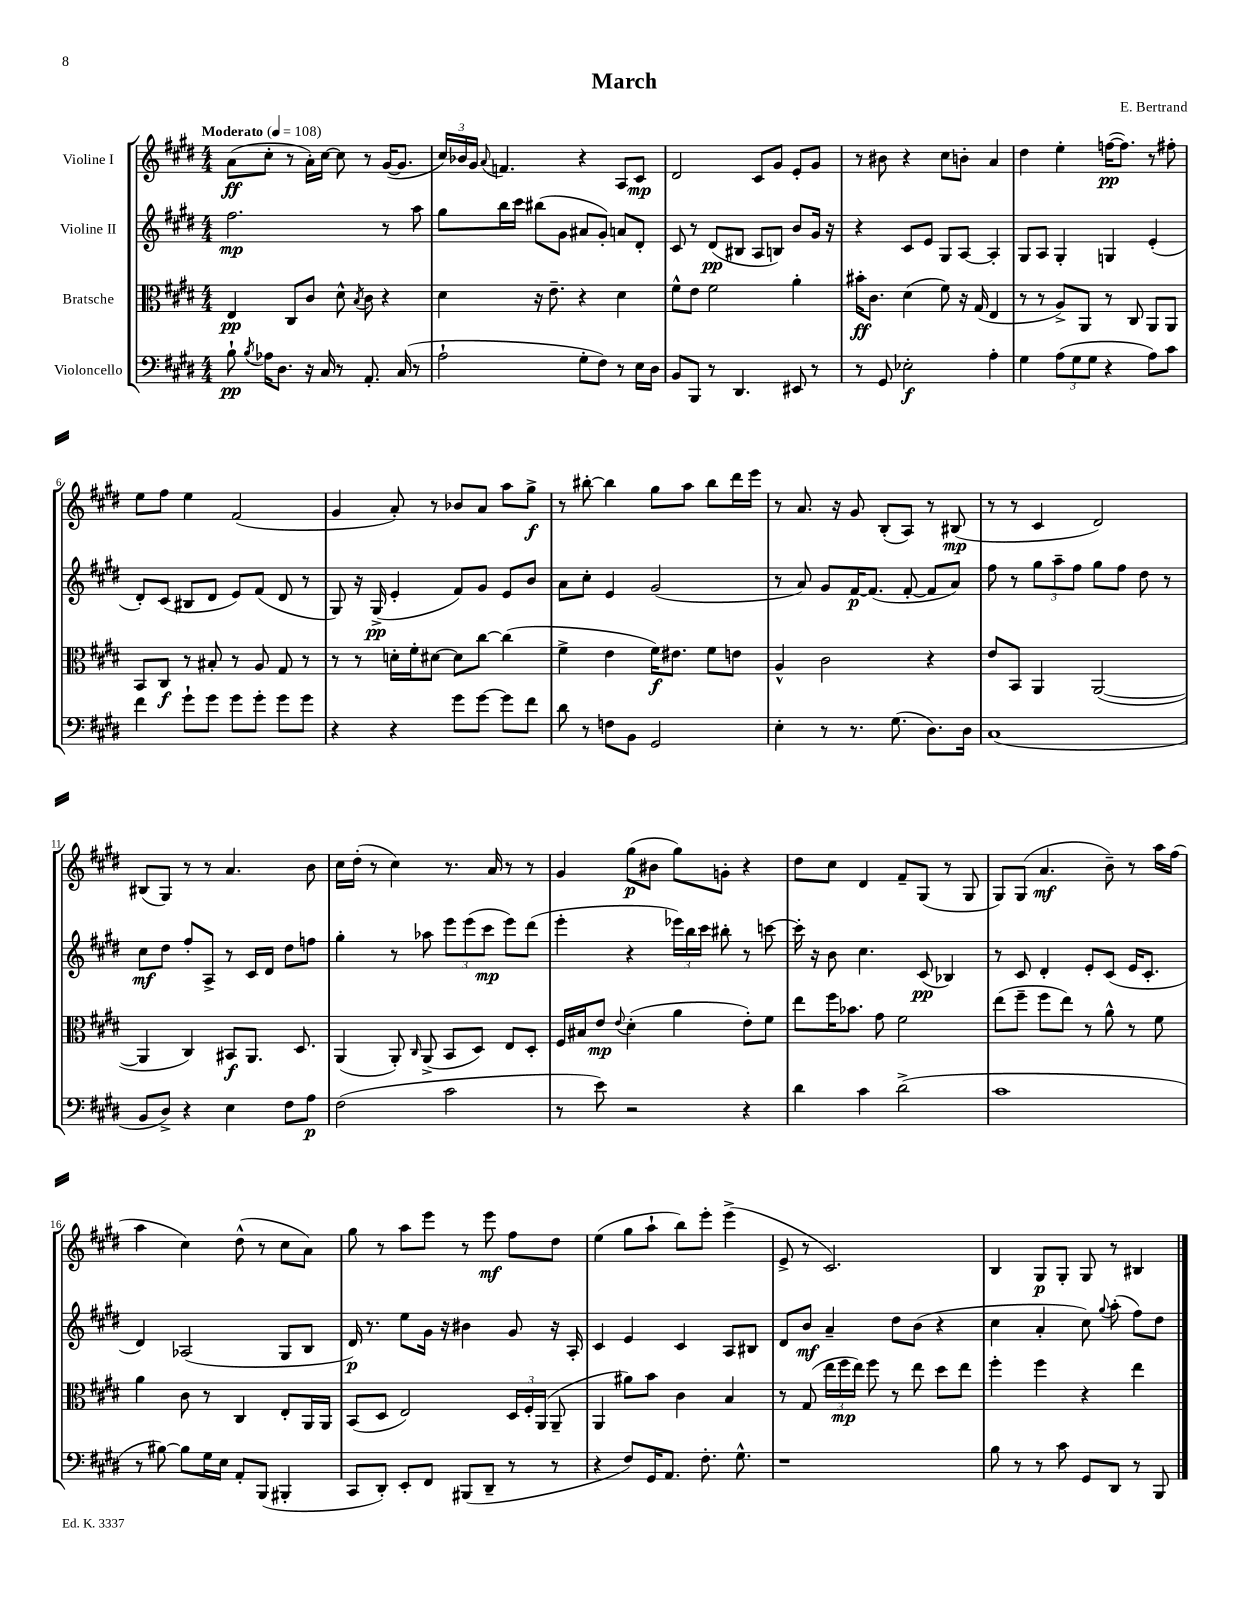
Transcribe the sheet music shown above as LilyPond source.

\header { title = "March" composer = "E. Bertrand" }
<<
\new StaffGroup <<
\new Staff = "s0" \with { instrumentName = "Violine I" } {
    \clef treble \key e \major \numericTimeSignature \time 4/4 \tempo "Moderato" 4 = 108
    \autoBeamOff a'8[\ff( cis''8]-. r8 a'16[-.) cis''16]~ cis''8 r8 gis'16[~( gis'8.] |
    \tuplet 3/2 { cis''16[) bes'16 gis'16] } \appoggiatura { a'8 } f'4. r4 a8[ cis'8]\mp |
    dis'2 cis'8[ gis'8] e'8[-. gis'8] |
    r8 bis'8 r4 cis''8[ b'8]-. a'4 |
    dis''4 e''4-. f''16[~\pp( f''8.]) r8 fis''8-. |
    e''8[ fis''8] e''4 fis'2( |
    gis'4 a'8-.) r8 bes'8[ a'8] a''8[ gis''8]->\f |
    r8 bis''8~-. bis''4 gis''8[ a''8] bis''8[ dis'''16 e'''16] |
    r8 a'8. r16 gis'8 b8[-.( a8]) r8 bis8\mp( |
    r8 r8 cis'4 dis'2) |
    bis8[( gis8]) r8 r8 a'4. b'8 |
    cis''16[ dis''16]-.( r8 cis''4) r8. a'16 r8 r8 |
    gis'4 gis''8[\p( bis'8] gis''8[) g'8]-. r4 |
    dis''8[ cis''8] dis'4 fis'8[-- gis8]( r8 gis8 |
    gis8[) gis8]( a'4.\mf b'8--) r8 a''16[ fis''16]( |
    a''4 cis''4) dis''8-^( r8 cis''8[ a'8]) |
    gis''8 r8 a''8[ e'''8] r8 e'''8\mf fis''8[ dis''8] |
    e''4( gis''8[ a''8]-! b''8[) e'''8]-. e'''4->( |
    e'8-> r8 cis'2.) |
    b4 gis8[\p gis8]-. gis8 r8 bis4 \bar "|." |
}
\new Staff = "s1" \with { instrumentName = "Violine II" } {
    \clef treble \key e \major \numericTimeSignature \time 4/4
    \autoBeamOff fis''2.\mp r8 a''8 |
    gis''8[ b''16 cis'''16] bis''8[( gis'8] ais'8[ gis'8]-.) a'8[ dis'8]-. |
    cis'8 r8 dis'8[\pp( bis8] a8[ b8]) b'8[ gis'16] r16 |
    r4 cis'8[ e'8] gis8[ a8]~ a4-. |
    gis8[ a8] gis4-. g4 e'4-.( |
    dis'8[-.) cis'8]( bis8[ dis'8] e'8[) fis'8]( dis'8 r8 |
    gis8) r16 gis16->\pp( e'4-. fis'8[) gis'8] e'8[ b'8] |
    a'8[ cis''8]-. e'4 gis'2( |
    r8 a'8) gis'8[ fis'16~\p fis'8.]( fis'8~-. fis'8[ a'8]) |
    fis''8 r8 \tuplet 3/2 { gis''8[ a''8-- fis''8] } gis''8[ fis''8] dis''8 r8 |
    cis''8[\mf dis''8] fis''8[-. a8]-> r8 cis'16[ dis'16] dis''8[ f''8] |
    gis''4-. r8 aes''8 \tuplet 3/2 { e'''8[ e'''8( cis'''8]\mp } e'''8[) dis'''8]( |
    e'''4-. r4 \tuplet 3/2 { ees'''16[) b''16 cis'''16] } bis''8-. r8 c'''8~ |
    c'''16-. r16 b'8 cis''4. cis'8\pp( bes4) |
    r8 cis'8 dis'4-. e'8[-. cis'8]( e'16[ cis'8.]-. |
    dis'4) aes2( gis8[ b8] |
    dis'16\p) r8. e''8[ gis'16] r16 bis'4 gis'8 r16 a16-. |
    cis'4 e'4 cis'4 a8[ bis8] |
    dis'8[ b'8]\mf a'4-- dis''8[ b'8]( r4 |
    cis''4 a'4-. cis''8) \appoggiatura { gis''8 } a''8-.( fis''8[) dis''8] \bar "|." |
}
\new Staff = "s2" \with { instrumentName = "Bratsche" } {
    \clef alto \key e \major \numericTimeSignature \time 4/4
    \autoBeamOff e4\pp cis8[ cis'8] dis'8-^ \acciaccatura { b8 } cis'8 r4 |
    dis'4 r16 e'8.-- r4 dis'4 |
    fis'8[-^ e'8] fis'2 a'4-. |
    bis'16[-.\ff cis'8.] dis'4( fis'8) r16 gis16( e4 |
    r8 r8 a8[->) a,8] r8 cis8 a,8[ a,8] |
    b,8[ cis8]\f r8 bis8-. r8 a8 gis8 r8 |
    r8 r8 d'16[-. fis'16-. dis'8]~ dis'8[ cis''8]~ cis''4( |
    fis'4-> e'4 fis'16[\f) eis'8.] fis'8[ e'8] |
    a4-^ cis'2 r4 |
    e'8[ b,8] a,4 a,2~( |
    a,4 cis4) bis,8[\f a,8.] dis8. |
    a,4( a,8-.) \grace { cis16 } a,8->( b,8[ dis8]) e8[ dis8]-. |
    fis16[ bis16 e'8]\mp \appoggiatura { e'8 } dis'4-.( a'4 e'8[-.) fis'8] |
    e''8[ fis''16 bes'8.] gis'8 fis'2 |
    e''8[( fis''8]-- fis''8[ e''8]) r8 a'8-^ r8 fis'8 |
    a'4 cis'8 r8 cis4 e8[-. a,16 a,16] |
    b,8[( dis8] e2) \tuplet 3/2 { dis16[ fis16-. a,16]( } a,8-- |
    a,4 ais'8[) b'8] cis'4 b4 |
    r8 gis8( \tuplet 3/2 { e''16[ fis''16\mp e''16]) } fis''8 r8 e''8 dis''8[ e''8] |
    fis''4-. fis''4 r4 e''4 \bar "|." |
}
\new Staff = "s3" \with { instrumentName = "Violoncello" } {
    \clef bass \key e \major \numericTimeSignature \time 4/4
    \autoBeamOff b8-!\pp \acciaccatura { b8 } aes16[ dis8.] r16 cis16 r8 a,8.-. cis16( r8 |
    a2-! gis8[-. fis8]) r8 e16[ dis16] |
    b,8[ b,,8] r8 dis,4. eis,8 r8 |
    r8 gis,8 ees2-.\f a4-. |
    gis4 \tuplet 3/2 { a8[( gis8 gis8] } r4 a8[) cis'8] |
    fis'4 gis'8[-! gis'8] gis'8[ gis'8]-. gis'8[ gis'8] |
    r4 r4 gis'8[ gis'8]~ gis'8[ fis'8] |
    dis'8 r8 f8[ b,8] gis,2 |
    e4-. r8 r8. gis8.( dis8.[) dis16] |
    cis1( |
    b,8[ dis8]->) r4 e4 fis8[ a8]\p |
    fis2( cis'2 |
    r8 e'8) r2 r4 |
    dis'4 cis'4 dis'2->( |
    cis'1 |
    r8 bis8~) bis8[ gis16 e16] a,8[-. b,,8]( bis,,4-. |
    cis,8[ dis,8]-.) e,8[-. fis,8] bis,,8[( dis,8]-- r8 r8 |
    r4 fis8[) gis,16 a,8.] fis8.-. gis8.-^ |
    r1 |
    b8 r8 r8 cis'8 gis,8[ dis,8] r8 b,,8 \bar "|." |
}
>>
>>
